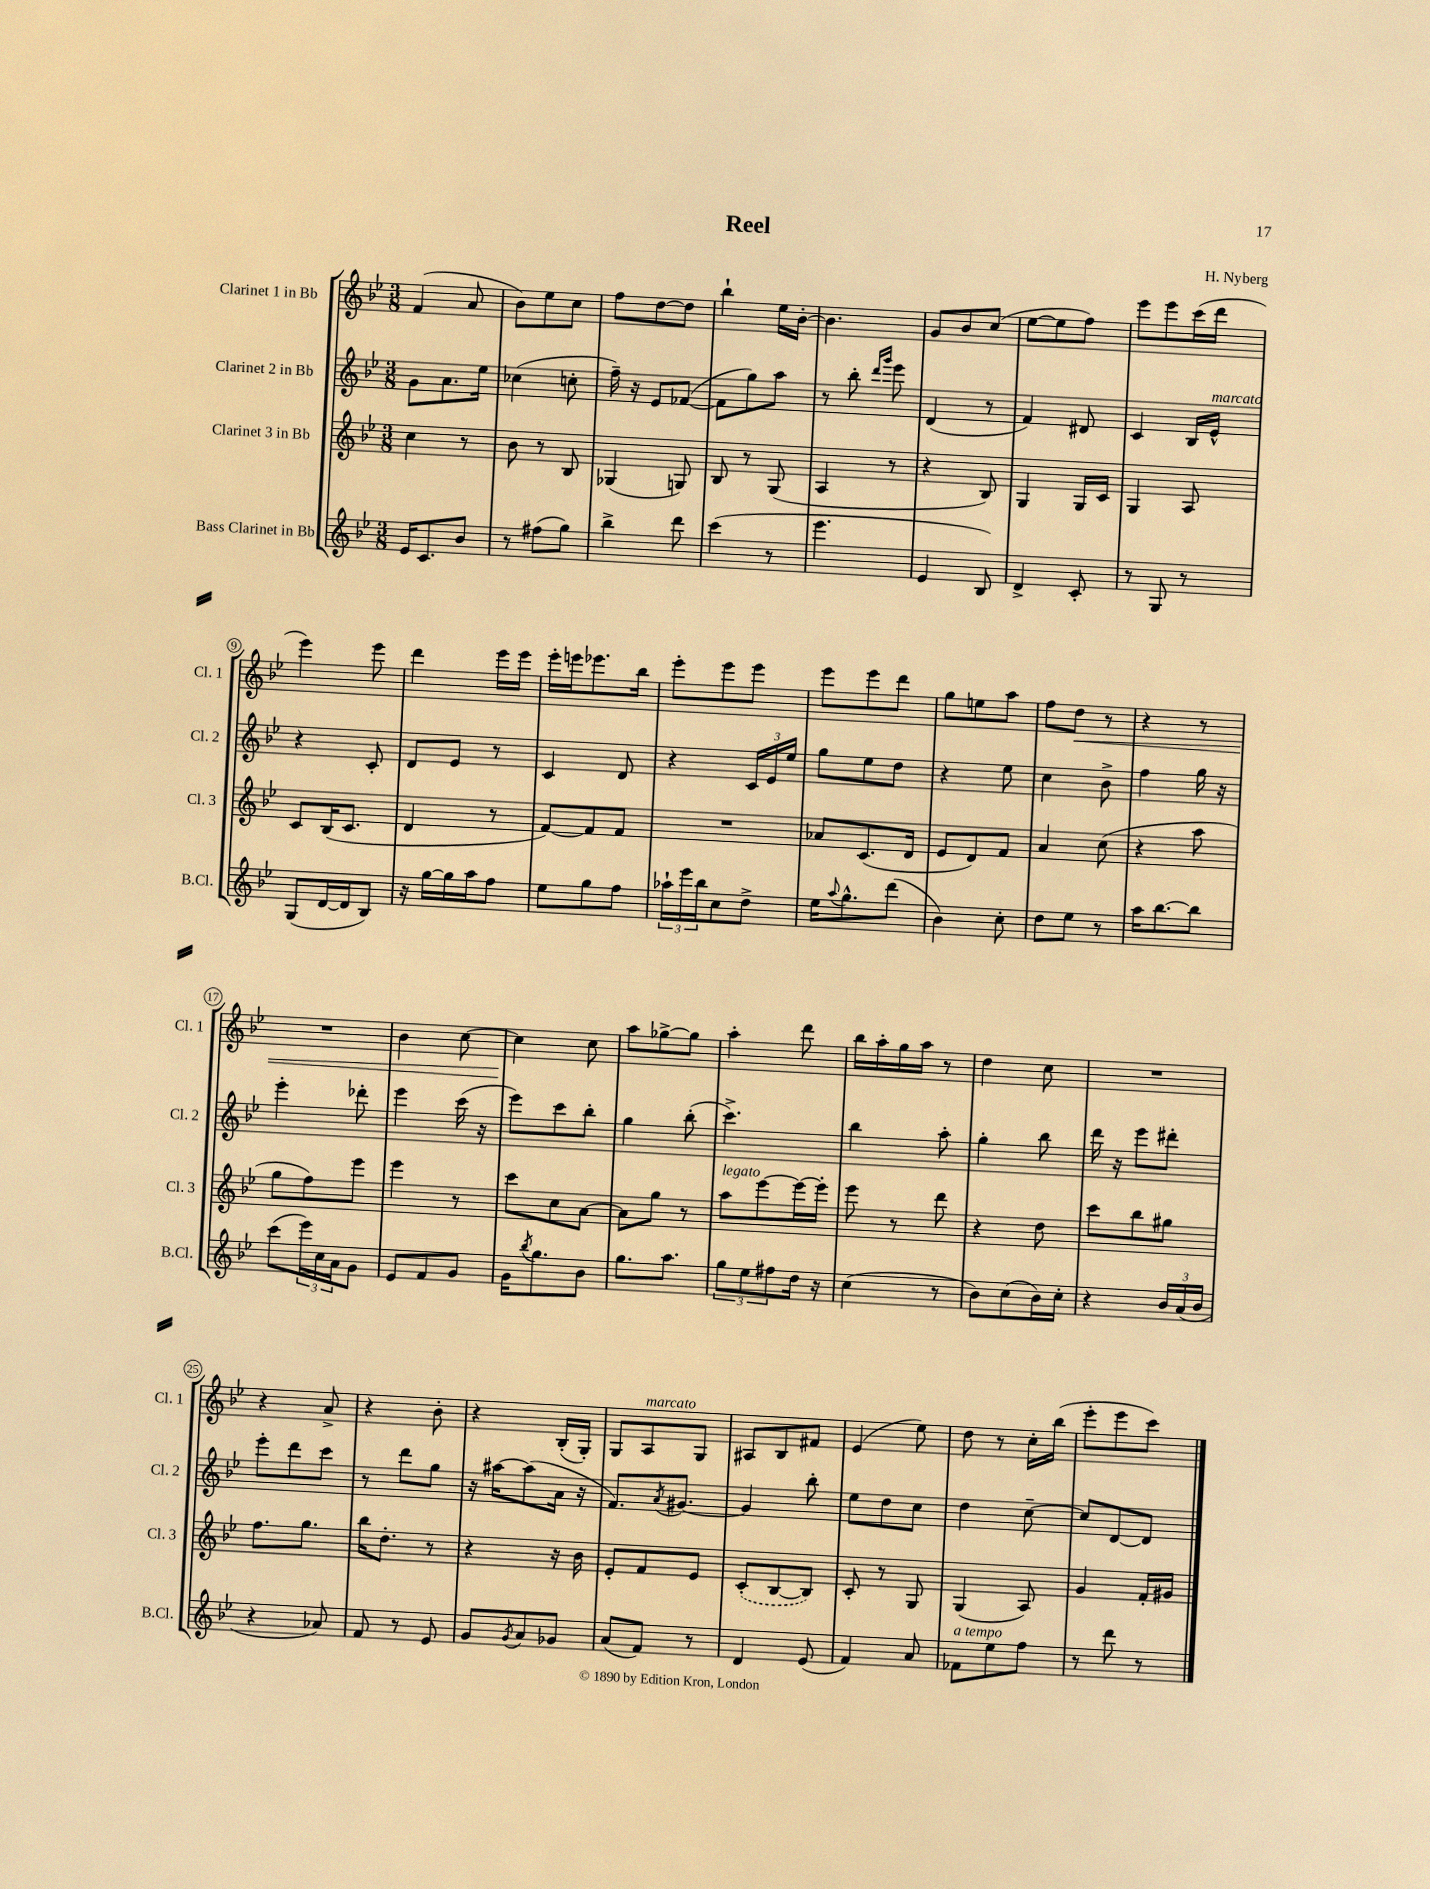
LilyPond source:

\header { title = "Reel" composer = "H. Nyberg" }
<<
\new StaffGroup <<
\new Staff = "s0" \with { instrumentName = "Clarinet 1 in Bb" shortInstrumentName = "Cl. 1" } {
    \clef treble \key bes \major \numericTimeSignature \time 3/8
    f'4( a'8 |
    bes'8) ees''8 c''8 |
    f''8 d''8~ d''8 |
    bes''4-! ees''16 bes'16~-. |
    bes'4. |
    g'8 bes'8 c''8( |
    ees''8~ ees''8 f''8) |
    ees'''8 ees'''8 c'''16( d'''16 |
    ees'''4) ees'''8 |
    d'''4 ees'''16 ees'''16 |
    ees'''16-. e'''16 ees'''8. bes''16 |
    ees'''8-. ees'''8 ees'''8 |
    ees'''8 ees'''8 d'''8 |
    g''8 e''8 a''8 |
    f''8 d''8\< r8 |
    r4 r8 |
    R4. |
    bes'4 c''8~ |
    c''4\! c''8 |
    a''8 ges''8~-> ges''8 |
    a''4-. d'''8 |
    bes''16 a''16-. g''16 a''16 r8 |
    d''4 c''8 |
    R4. |
    r4 a'8-> |
    r4 bes'8-. |
    r4 bes16-.( g16-.) |
    g8 a8^\markup { \italic "marcato" } g8 |
    ais8 bes8 fis'8 |
    ees'4( ees''8) |
    d''8 r8 c''16-. bes''16( |
    ees'''8-. ees'''8 c'''8) \bar "|." |
}
\new Staff = "s1" \with { instrumentName = "Clarinet 2 in Bb" shortInstrumentName = "Cl. 2" } {
    \clef treble \key bes \major \numericTimeSignature \time 3/8
    g'8 a'8. ees''16 |
    ces''4( c''8-. |
    f''16--) r16 ees'8 fes'8~( |
    fes'8 g''8) a''8 |
    r8 bes''8-. \grace { d'''16 g'''16 } ees'''8 |
    d'4( r8 |
    f'4) dis'8 |
    c'4 bes16 ees'16-^^\markup { \italic "marcato" } |
    r4 c'8-. |
    d'8 ees'8 r8 |
    c'4 d'8 |
    r4 \tuplet 3/2 { c'16 ees'16 ees''16 } |
    g''8 ees''8 d''8 |
    r4 ees''8 |
    c''4 bes'8-> |
    f''4 g''16 r16 |
    ees'''4-. des'''8-. |
    ees'''4 c'''16( r16 |
    ees'''8) c'''8 bes''8-. |
    g''4 bes''8-.( |
    c'''4.->) |
    bes''4 a''8-. |
    g''4-. bes''8 |
    d'''16 r16 ees'''8 dis'''8-. |
    ees'''8-. d'''8 c'''8 |
    r8 d'''8 g''8 |
    r16 ais''16~ ais''8( a'16 r16 |
    f'8.) \acciaccatura { a'8 } gis'8.~ |
    gis'4 bes''8-. |
    ees''8 d''8 c''8 |
    d''4 c''8~-- |
    c''8 d'8~ d'8 \bar "|." |
}
\new Staff = "s2" \with { instrumentName = "Clarinet 3 in Bb" shortInstrumentName = "Cl. 3" } {
    \clef treble \key bes \major \numericTimeSignature \time 3/8
    c''4 r8 |
    bes'8 r8 bes8 |
    ges4( g8) |
    bes8 r8 g8( |
    a4 r8 |
    r4 bes8) |
    g4 g16 c'16 |
    g4 a8 |
    c'8 bes16( c'8. |
    d'4 r8 |
    f'8~) f'8 f'8 |
    R4. |
    aes'8 c'8.( d'16 |
    ees'8 d'8) f'8 |
    a'4 c''8( |
    r4 a''8 |
    g''8 f''8) ees'''8 |
    ees'''4 r8 |
    c'''8 c''8 a'8~ |
    a'8 g''8 r8 |
    a''8^\markup { \italic "legato" } ees'''8~ ees'''16~ ees'''16-. |
    ees'''8 r8 d'''8 |
    r4 d''8 |
    c'''8 bes''8 gis''8 |
    f''8. g''8. |
    bes''16 d''8.-. r8 |
    r4 r16 bes'16 |
    ees'8-. f'8 ees'8 |
    \once \slurDashed c'8-.( bes8~ bes8) |
    c'8-. r8 g8 |
    g4( a8) |
    g'4 f'16-. gis'16 \bar "|." |
}
\new Staff = "s3" \with { instrumentName = "Bass Clarinet in Bb" shortInstrumentName = "B.Cl." } {
    \clef treble \key bes \major \numericTimeSignature \time 3/8
    ees'16 c'8. bes'8 |
    r8 fis''8( g''8) |
    bes''4-> d'''8 |
    c'''4( r8 |
    ees'''4. |
    ees'4 bes8) |
    d'4-> c'8-. |
    r8 g8 r8 |
    g8( d'16~ d'16 bes8) |
    r16 g''16~ g''16 a''16 f''8 |
    ees''8 g''8 f''8 |
    \tuplet 3/2 { aes''16-! ees'''16 bes''16 } c''8 d''8-> |
    ees''16 \appoggiatura { a''8 } g''8.-^ d'''8( |
    bes'4) c''8-. |
    d''8 ees''8 r8 |
    a''16 bes''8.~ bes''8 |
    c'''8( \tuplet 3/2 { ees'''16) c''16 a'16 } g'8 |
    ees'8 f'8 g'8 |
    g'16 \acciaccatura { bes''8 } g''8. bes'8 |
    g''8. a''8. |
    \tuplet 3/2 { g''8 ees''8 fis''8 } d''16 r16 |
    c''4( r8 |
    bes'8) c''8( bes'16) c''16-. |
    r4 \tuplet 3/2 { bes'16 a'16( bes'16 } |
    r4 aes'8) |
    f'8 r8 ees'8 |
    g'8 \acciaccatura { g'8 } a'8 ges'8 |
    a'8( f'8) r8 |
    d'4 ees'8( |
    f'4) a'8 |
    fes'8^\markup { \italic "a tempo" } ees''8 f''8 |
    r8 d'''8 r8 \bar "|." |
}
>>
>>
\layout { \context { \Score \override BarNumber.stencil = #(make-stencil-circler 0.1 0.3 ly:text-interface::print) } }
